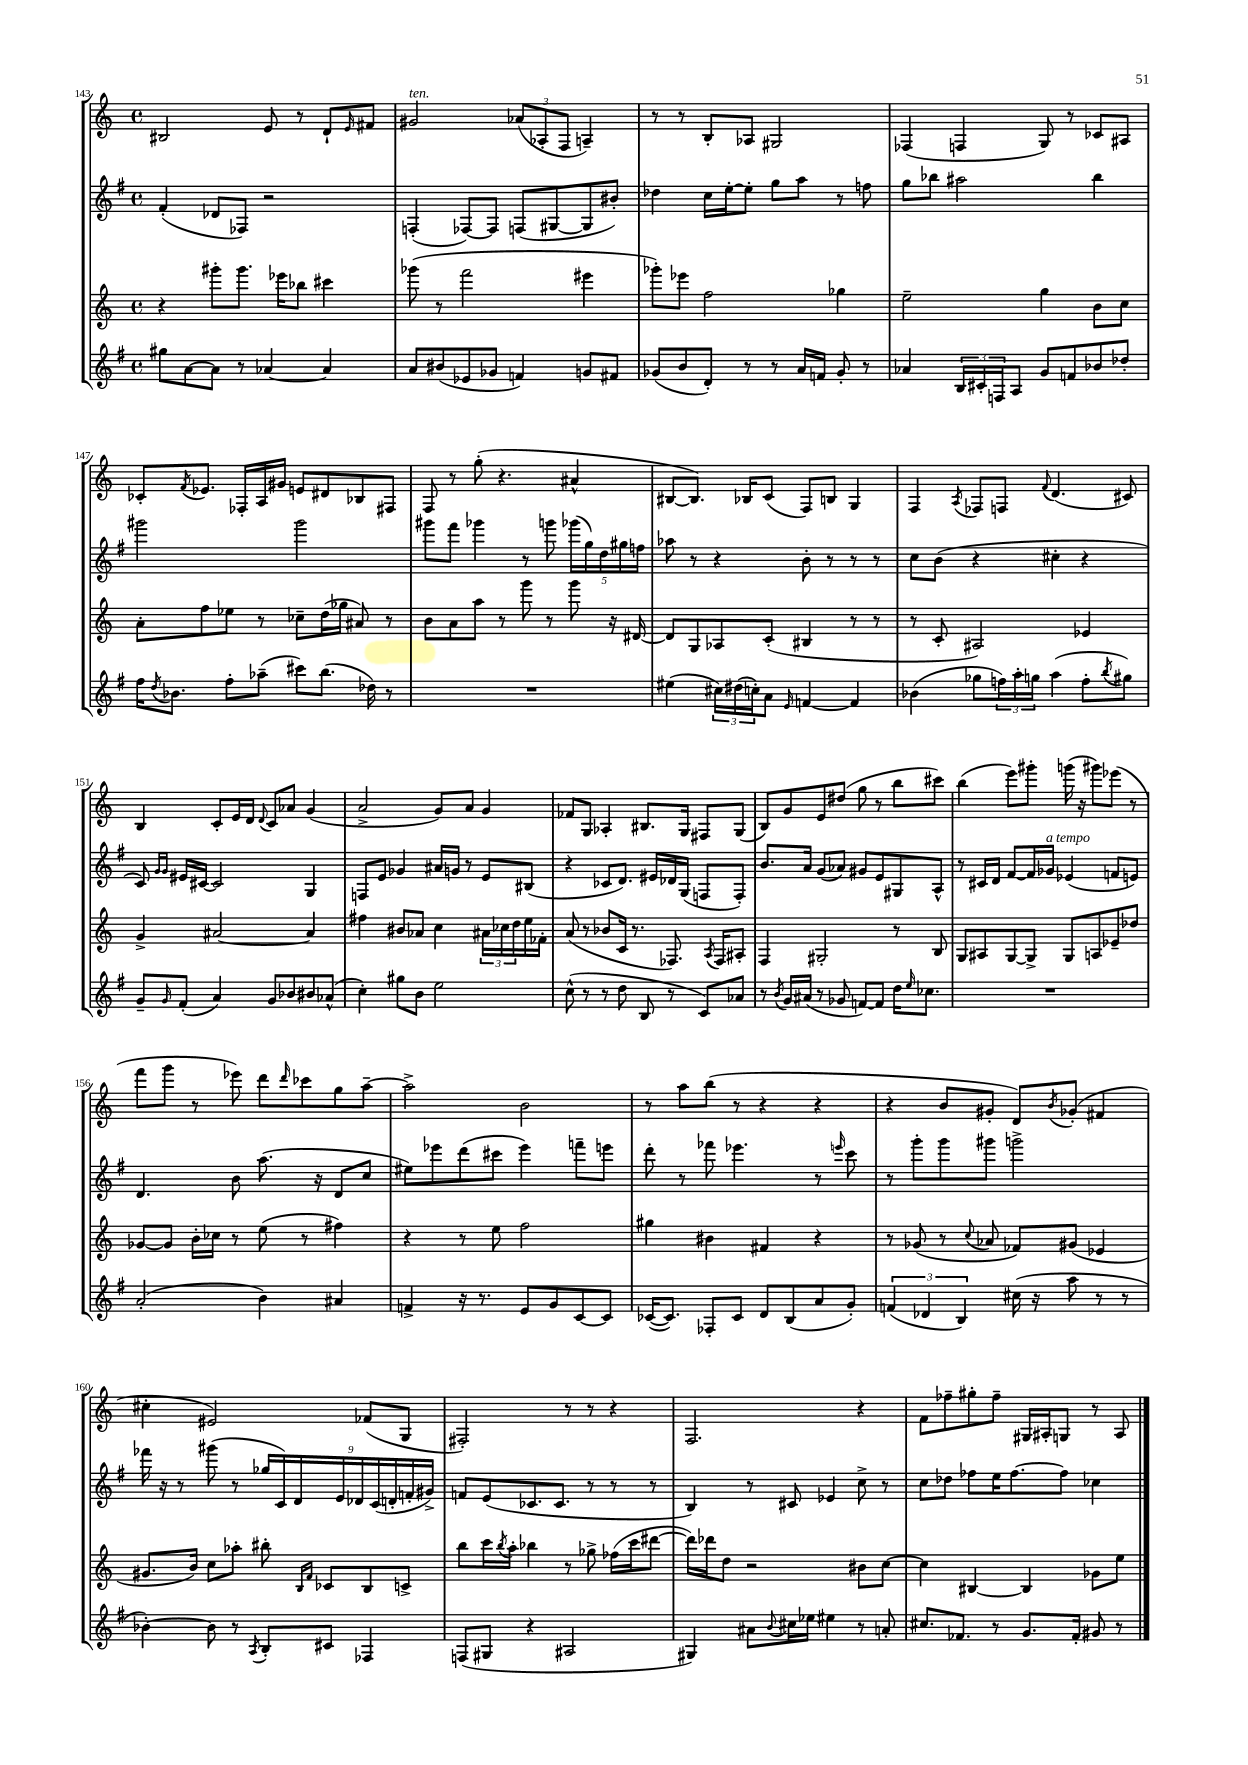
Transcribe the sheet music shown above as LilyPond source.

<<
\new StaffGroup <<
\new Staff = "s0" {
    \clef treble \key c \major \defaultTimeSignature \time 4/4
    bis2 e'8 r8 d'8-! \grace { e'16 } fis'8 |
    gis'2^\markup { \italic "ten." } \tuplet 3/2 { aes'8( aes8-. f8 } a4--) |
    r8 r8 b8-. aes8 gis2 |
    fes4( f4 g8) r8 ces'8 ais8 |
    ces'8-. \acciaccatura { f'8 } ees'8. fes16-. a16 gis'16 e'8 dis'8 bes8 fis8 |
    f8 r8 g''8-.( r4. ais'4-^ |
    bis8~ bis8.) bes16 c'8( f8) b8 g4 |
    f4 \acciaccatura { a8 } fes8 f8 \appoggiatura { f'8 } d'4.( cis'8) |
    b4 c'8-. e'16 d'16 \appoggiatura { d'8 } c'8 aes'8 g'4( |
    a'2-> g'8) a'8 g'4 |
    fes'8 g8 aes4-. bis8. g16 fis8 g8( |
    b8) g'8 e'8 dis''8( g''8 r8 b''8 cis'''8) |
    b''4( e'''8) gis'''8-. g'''16( r16 gis'''8) ees'''8( r8 |
    f'''8 g'''8 r8 ees'''8) d'''8 \grace { d'''16 } ces'''8 g''8 a''8~-- |
    a''2-> b'2 |
    r8 a''8 b''8( r8 r4 r4 |
    r4 b'8 gis'8-. d'8) \acciaccatura { b'8 } ges'8-.( fis'4 |
    cis''4-. eis'2) fes'8( g8 |
    fis2-.) r8 r8 r4 |
    f2. r4 |
    f'8 fes''8-- gis''8-. fes''8-- gis16 ais16-. g8 r8 ais8 \bar "|." |
}
\new Staff = "s1" {
    \clef treble \key g \major \defaultTimeSignature \time 4/4
    fis'4-.( des'8 fes8) r2 |
    f4-.( fes8~) fes8 f8( gis8~ gis8 bis'8-.) |
    des''4 c''16 e''16~-. e''8-. g''8 a''8 r8 f''8 |
    g''8 bes''8 ais''2 bes''4 |
    gis'''2 gis'''2 |
    gis'''8 fis'''8 ges'''4 r8 g'''8 \tuplet 5/4 { ges'''16( g''16) d''16 gis''16 f''16 } |
    aes''8 r8 r4 b'8-. r8 r8 r8 |
    c''8 b'8( r4 cis''4-. r4 |
    c'8) \grace { g'16 g'16 } eis'16 cis'16~ cis'2 g4 |
    f8 e'8 ges'4 ais'16 g'16 r8 e'8 bis8( |
    r4 ces'8 d'8.) eis'16 des'16 g16( f8 f8-.) |
    b'8. a'16 g'8( aes'8) gis'8 e'8 gis8 a8-^ |
    r8 cis'16 d'16 fis'8~ fis'16 ges'16^\markup { \italic "a tempo" } ees'4( f'8 e'8) |
    d'4. b'8 a''8.( r16 d'8 c''8 |
    eis''8) ees'''8 d'''8( cis'''8 ees'''4) f'''8-- e'''8 |
    d'''8-. r8 fes'''8 ees'''4. r8 \grace { e'''16 } c'''8 |
    r8 g'''8-. g'''8 gis'''8 g'''2-> |
    fes'''16 r16 r8 gis'''8( r8 \tuplet 9/8 { ges''16 c'16) d'16 e'16 des'16 c'16( d'16-. f'16-. gis'16->) } |
    f'8 e'8( ces'8. ces'8. r8 r8 r8 |
    b4) r8 cis'8 ees'4 c''8-> r8 |
    c''8 des''8 fes''8 e''16 fes''8.~ fes''8 ces''4 \bar "|." |
}
\new Staff = "s2" {
    \clef treble \key c \major \defaultTimeSignature \time 4/4
    r4 gis'''8-. gis'''8. ees'''16 bes''8 cis'''4 |
    ges'''8( r8 f'''2 eis'''4 |
    ges'''8-.) ees'''8 f''2 ges''4 |
    e''2-- g''4 b'8 c''8 |
    a'8-. f''8 ees''8 r8 ces''8-- d''16( ges''16 ais'8) r8 |
    b'8 a'8 a''8 r8 g'''8 r8 g'''8 r16 dis'16~ |
    dis'8 g8 aes8 c'8-.( bis4 r8 r8 |
    r8 c'8-. ais2) ees'4 |
    g'4-> ais'2~ ais'4 |
    fis''4 bis'8 aes'8 c''4 \tuplet 3/2 { ais'16 ces''16 d''16 } e''16 fes'16-. |
    a'8( r8 bes'8 c'16 r8. fes8.) \acciaccatura { a8 } fes16 ais8-. |
    f4 gis2-. r8 b8 |
    g8 ais8 g8~ g8-> g8 a8 ees'8-- des''8 |
    ges'8~ ges'8 b'16-. ces''16 r8 e''8( r8 fis''4) |
    r4 r8 e''8 f''2 |
    gis''4 bis'4 fis'4 r4 |
    r8 ges'8( r8 \appoggiatura { c''8 } aes'8 fes'8) gis'8( ees'4 |
    gis'8. b'16) c''8 aes''8-. bis''8-. \grace { b16 f'16 } ces'8 b8 c'8-> |
    b''8 c'''16 \acciaccatura { b''8 } a''16-. bes''4 r8 ges''8-> fes''16( c'''16 dis'''8~ |
    dis'''16) des'''16 d''8 r2 bis'8 c''8~ |
    c''4 bis4~ bis4 ges'8 e''8 \bar "|." |
}
\new Staff = "s3" {
    \clef treble \key g \major \defaultTimeSignature \time 4/4
    gis''8 a'8~ a'8 r8 aes'4~ aes'4 |
    a'8 bis'8( ees'8 ges'8 f'4) g'8 fis'8 |
    ges'8( b'8 d'8-.) r8 r8 a'16 f'16 ges'8-. r8 |
    aes'4 \tuplet 3/2 { b16 cis'16-. f16 } a8 g'8 f'8 bes'8 des''8-. |
    fis''16 \acciaccatura { d''8 } bes'8. fis''8-. aes''8--( cis'''8) b''8.( des''16) r8 |
    R1 |
    eis''4( \tuplet 3/2 { cis''16) dis''16( c''16-.) } a'8 \grace { e'16 } f'4~ f'4 |
    bes'4( ges''8 \tuplet 3/2 { f''16) a''16-. g''16 } a''4( f''8-. \acciaccatura { b''8 } gis''8) |
    g'8-- \grace { g'16 } fis'8-.( a'4) g'8 bes'8 bis'8 aes'8-^( |
    c''4-.) gis''8 b'8 e''2 |
    c''8-^( r8 r8 d''8 b8 r8 c'8) aes'8 |
    r8 \acciaccatura { b'8 } g'16 ais'16( r8 ges'8 f'8~) f'8 d''16 \grace { e''16 } ces''8. |
    R1 |
    a'2-.( b'4) ais'4 |
    f'4-> r16 r8. e'8 g'8 c'8~ c'8 |
    ces'16~( ces'8.) fes8-. ces'8 d'8 b8( a'8 g'8-.) |
    \tuplet 3/2 { f'4( des'4 b4) } cis''16( r16 a''8 r8 r8 |
    bes'4~-.) bes'8 r8 \acciaccatura { a8 } b8-. cis'8 fes4 |
    f8( gis8 r4 ais2 |
    gis4) ais'8 \appoggiatura { b'8 } cis''16 ees''16 eis''4 r8 a'8-. |
    cis''8. fes'8. r8 g'8. fes'16-. gis'8 r8 \bar "|." |
}
>>
>>
\layout { \context { \Score currentBarNumber = #143 } }
